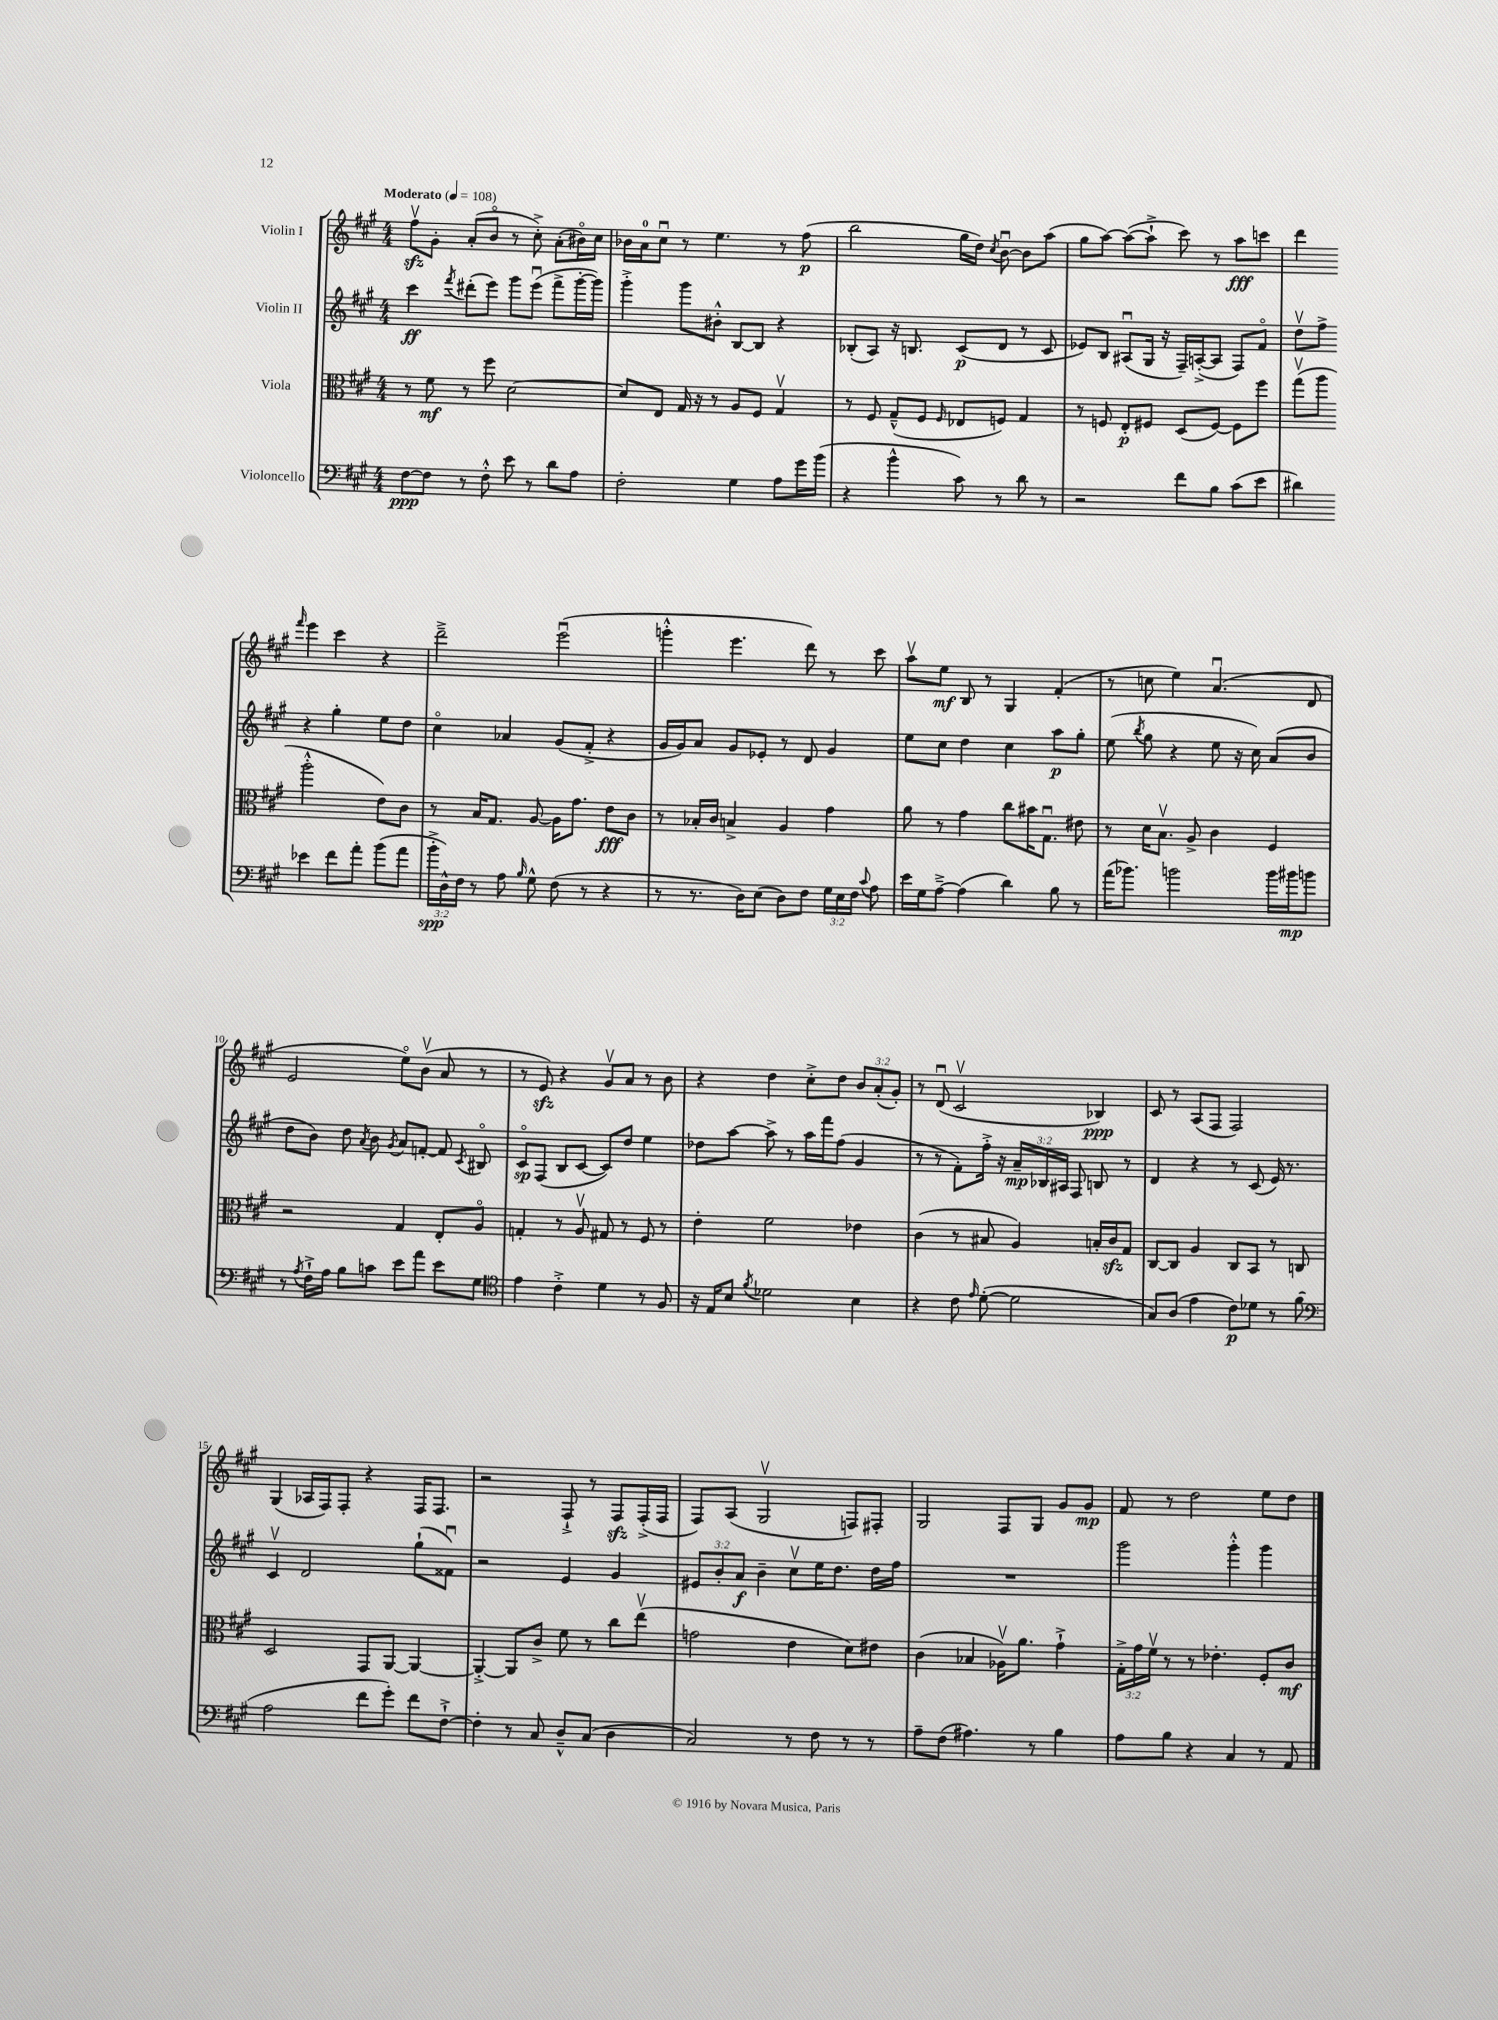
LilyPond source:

<<
\new StaffGroup <<
\new Staff = "s0" \with { instrumentName = "Violin I" } {
    \clef treble \key a \major \numericTimeSignature \time 4/4 \override Staff.TupletNumber.text = #tuplet-number::calc-fraction-text \tempo "Moderato" 4 = 108
    \autoBeamOff fis''8[\upbow\sfz gis'8]-. a'8[-.( b'8]\flageolet r8 cis''8-.->) a'8[-.( bis'16\flageolet) cis''16] |
    bes'16[ a'16-0 cis''8]\downbow r8 e''4. r8 fis''8\p( |
    b''2 gis''16[ d''16]) \acciaccatura { cis''8 } b'8~\downbow b'8[ a''8]( |
    gis''8[ a''8]~) a''8[~( a''8]-!-> cis'''8) r8 a''8[\fff c'''8] |
    d'''4 \grace { fis'''16 } e'''4 cis'''4 r4 |
    d'''2---> e'''2\downbow( |
    g'''4-.-^ e'''4. d'''8) r8 cis'''8 |
    a''8[\upbow e''8]\mf b8 r8 gis4 fis'4-.( |
    r8 c''8 e''4) a'4.\downbow( d'8 |
    e'2 e''8[\flageolet) b'8]\upbow( a'8 r8 |
    r8 e'8\sfz) r4 gis'8[\upbow a'8] r8 b'8 |
    r4 d''4 cis''8[-.-> d''8] \tuplet 3/2 { b'8[ a'8-.( gis'8]-.) } |
    r8 d'8\downbow( cis'2\upbow bes4\ppp) |
    cis'8 r8 a8[( fis8] fis2) |
    gis4( aes16[ fis16) fis8]-. r4 fis16[ fis8.] |
    r2 fis8-!-> r8 fis8[\sfz fis16-.->( fis16] |
    fis8[) a8]( gis2\upbow f8[) fis8]-. |
    gis2 fis8[ gis8] gis'8[ gis'8]\mp |
    fis'8 r8 d''2 e''8[ d''8] \bar "|." |
}
\new Staff = "s1" \with { instrumentName = "Violin II" } {
    \clef treble \key a \major \numericTimeSignature \time 4/4 \override Staff.TupletNumber.text = #tuplet-number::calc-fraction-text
    \autoBeamOff cis'''4\ff \acciaccatura { fis'''8 } dis'''8[-.( e'''8]) gis'''8[ e'''8]\downbow( fis'''8[-> gis'''16~-. gis'''16]) |
    gis'''4-.-> gis'''8[ bis'8]-.-^ b8[~ b8] r4 |
    bes8[-.( a8]) r16 b8. cis'8[\p( d'8] r8 cis'8 |
    ees'8[) b8] ais8[\downbow( gis16] r16 fis16[--) a16~-.->( a8] fis8[) fis'8]\flageolet |
    d''8[\upbow fis''8]-> r4 gis''4-. e''8[ d''8] |
    cis''4\flageolet aes'4 gis'8[( fis'8]-.-> r4 |
    gis'16[ gis'16) a'8] gis'8[ ees'8]-. r8 d'8 gis'4 |
    e''8[ cis''8] d''4 cis''4 a''8[\p gis''8]-. |
    e''8( \acciaccatura { b''8 } gis''8 r4 e''8 r16 cis''16) a'8[( b'8] |
    d''8[ b'8]) d''8 \acciaccatura { a'8 } b'8 \acciaccatura { gis'8 } a'8[ f'8]~-. f'8 \acciaccatura { cis'8 } bis8\flageolet |
    cis'8[\flageolet\sp fis8]( b8[ cis'8]~ cis'8[) d''8] e''4 |
    des''8[ a''8]~ a''8-> r8 a''16[ fis'''16 fis''8]( gis'4 |
    r8 r8 fis'8[-.) fis''16]-.-> r16 \tuplet 3/2 { a'16[--\mp bes16 ais16] } fis8 b8 r8 |
    d'4 r4 r8 cis'8( e'16) r8. |
    cis'4\upbow d'2 gis''8[-!( fisis'8]\downbow) |
    r2 e'4 gis'4 |
    \tuplet 3/2 { eis'8[ b'8-. a'8]\f } b'4-- cis''8[\upbow e''16 d''8.] d''16[ fis''16] |
    R1 |
    gis'''2 gis'''4-.-^ gis'''4 \bar "|." |
}
\new Staff = "s2" \with { instrumentName = "Viola" } {
    \clef alto \key a \major \numericTimeSignature \time 4/4 \override Staff.TupletNumber.text = #tuplet-number::calc-fraction-text
    \autoBeamOff r8 fis'8\mf r8 fis''8 d'2~ |
    d'8[ e8] gis16 r16 r8 a8[ fis8] gis4\upbow |
    r8 fis8 gis8[---^( fis8] \grace { fis16 } ees8[ f8]) gis4 |
    r8 f8 e8[-.\p fis8] d8[( fis8]~) fis8[ fis''8] |
    gis''8[\upbow( a''8] a''2-.-^ e'8[) cis'8] |
    r8 b16[ gis8.] a8~ a16[ gis'8.] e'8[\fff cis'8] |
    r8 bes16[-. cis'16] b4-> a4 gis'4 |
    a'8 r8 gis'4 cis''8[ bis'16 gis8.]\downbow eis'8 |
    r8 d'16[ b8.]\upbow a8-> cis'4 fis4 |
    r2 gis4 e8[-. a8]\flageolet |
    g4-. r8 a8\upbow gis8 r8 fis8 r8 |
    e'4-. fis'2 ees'4 |
    cis'4( r8 bis8 a4) b16[-. cis'16\sfz gis8] |
    cis8[~ cis8] a4 cis8[ b,8] r8 c8 |
    d2 gis,8[ a,8]~ a,4~ |
    a,4~-.-> a,8[ cis'8]-> fis'8 r8 cis''8[ e''8]\upbow( |
    g'2 e'4 d'8[) eis'8] |
    cis'4( bes4 aes16[\upbow) a'8.] gis'4-!-> |
    \tuplet 3/2 { gis16[-.-> gis'16 fis'16]\upbow } r8 r8 ees'4.-. fis8[-. cis'8]\mf \bar "|." |
}
\new Staff = "s3" \with { instrumentName = "Violoncello" } {
    \clef bass \key a \major \numericTimeSignature \time 4/4 \override Staff.TupletNumber.text = #tuplet-number::calc-fraction-text
    \autoBeamOff fis8[~\ppp fis8] r8 fis8-.-^ e'8 r8 d'8[ a8] |
    fis2-. gis4 a8[ gis'16 b'16]( |
    r4 b'4-^ cis'8) r8 d'8 r8 |
    r2 fis'8[ b8] cis'8[( e'8] |
    dis'4) ees'4 fis'8[ a'8]-. b'8[( a'8] |
    \tuplet 3/2 { b'16[-.->\spp d16-^) fis16] } r8 a8 \grace { b16 } gis8-^ fis8( r8 r4 |
    r8 r8. d16[) e8]( d8[) fis8] \tuplet 3/2 { gis16[ e16 fis16] } \appoggiatura { cis'8 } a8 |
    e'16[ gis16 a8]~---> a4( d'4) b8 r8 |
    a'16[( bes'8.]) b'2 b'16[ bis'16\mp b'8] |
    r8 \acciaccatura { a8 } fis16[-!-> a16] b8[ c'8] e'8[ a'8] e'8[ gis8] |
    \clef tenor e'4 cis'4-.-> d'4 r8 fis8 |
    r16 e16[ b8] \acciaccatura { fis'8 } des'2 b4 |
    r4 cis'8 \grace { e'16 } d'8~-.( d'2 |
    gis8[) a8]( e'4 cis'8[\p) des'8] r8 fis'8( |
    \clef bass a2 fis'8[ gis'8]-.) fis'8[ fis8]~-!-> |
    fis4-. r8 cis8 d8[---^ cis8]( d4 |
    cis2) r8 fis8 r8 r8 |
    a8[-- fis8]( ais4.) r8 b4 |
    a8[ b8] r4 cis4 r8 a,8 \bar "|." |
}
>>
>>
